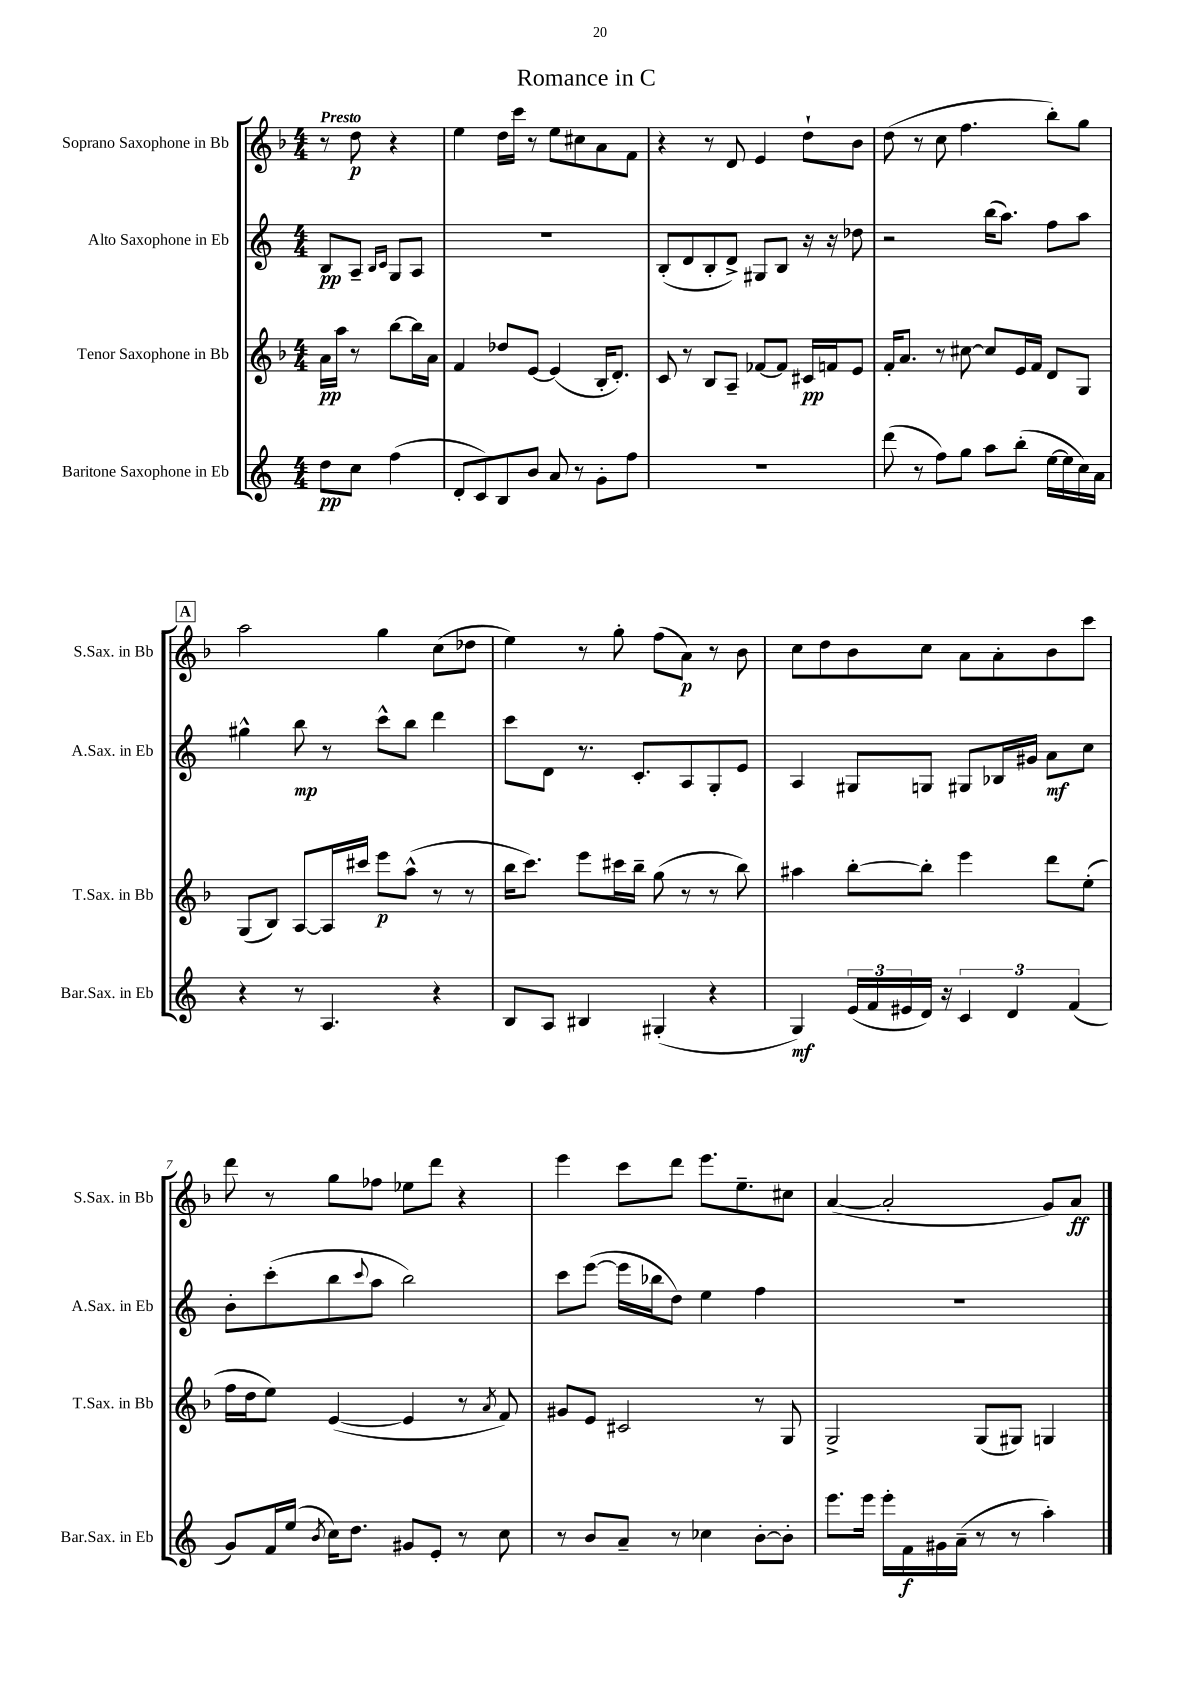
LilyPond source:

\header { title = "Romance in C" }
<<
\new StaffGroup <<
\new Staff = "s0" \with { instrumentName = "Soprano Saxophone in Bb" shortInstrumentName = "S.Sax. in Bb" } {
    \clef treble \key f \major \numericTimeSignature \time 4/4 \partial 2 \tempo "Presto"
    r8 d''8\p r4 |
    e''4 d''16 c'''16 r8 e''8 cis''8 a'8 f'8 |
    r4 r8 d'8 e'4 d''8-! bes'8 |
    d''8( r8 c''8 f''4. bes''8-.) g''8 |
    \mark \markup { \box "A" } a''2 g''4 c''8( des''8 |
    e''4) r8 g''8-. f''8( a'8\p) r8 bes'8 |
    c''8 d''8 bes'8 c''8 a'8 a'8-. bes'8 c'''8 |
    d'''8 r8 g''8 fes''8 ees''8 d'''8 r4 |
    e'''4 c'''8 d'''8 e'''8. e''8.-- cis''8 |
    a'4~( a'2-. g'8) a'8\ff \bar "|." |
}
\new Staff = "s1" \with { instrumentName = "Alto Saxophone in Eb" shortInstrumentName = "A.Sax. in Eb" } {
    \clef treble \key c \major \numericTimeSignature \time 4/4 \partial 2
    b8\pp a8-- \grace { b16 c'16 } g8 a8 |
    r1 |
    b8-.( d'8 b8-. d'8->) gis8 b8 r16 r16 des''8 |
    r2 b''16( a''8.) f''8 a''8 |
    \mark \markup { \box "A" } gis''4-^ b''8\mp r8 c'''8-^ b''8 d'''4 |
    c'''8 d'8 r8. c'8.-. a8 g8-. e'8 |
    a4 gis8 g8 gis8 bes16 gis'16 a'8\mf c''8 |
    b'8-. c'''8-.( b''8 \appoggiatura { c'''8 } a''8 b''2) |
    c'''8 e'''8~( e'''16 bes''16 d''8) e''4 f''4 |
    R1 \bar "|." |
}
\new Staff = "s2" \with { instrumentName = "Tenor Saxophone in Bb" shortInstrumentName = "T.Sax. in Bb" } {
    \clef treble \key f \major \numericTimeSignature \time 4/4 \partial 2
    a'16\pp a''16 r8 bes''8~ bes''16 a'16 |
    f'4 des''8 e'8~ e'4( bes16-. d'8.-.) |
    c'8 r8 bes8 a8-- fes'8~ fes'8 cis'16\pp f'16 e'8 |
    f'16-. a'8. r8 cis''8~ cis''8 e'16 f'16 d'8 g8 |
    \mark \markup { \box "A" } g8( bes8) a8~ a16 cis'''16 e'''8\p a''8-^( r8 r8 |
    bes''16 c'''8.) e'''8 cis'''16 bes''16-- g''8( r8 r8 bes''8) |
    ais''4 bes''8~-. bes''8-. e'''4 d'''8 e''8-.( |
    f''16 d''16 e''8) e'4~( e'4 r8 \acciaccatura { a'8 } f'8) |
    gis'8 e'8 cis'2 r8 g8 |
    g2-> g8( gis8) g4 \bar "|." |
}
\new Staff = "s3" \with { instrumentName = "Baritone Saxophone in Eb" shortInstrumentName = "Bar.Sax. in Eb" } {
    \clef treble \key c \major \numericTimeSignature \time 4/4 \partial 2
    d''8\pp c''8 f''4( |
    d'8-. c'8) b8 b'8 a'8 r8 g'8-. f''8 |
    R1 |
    d'''8( r8 f''8) g''8 a''8 b''8-.( e''16~ e''16 c''16) a'16 |
    \mark \markup { \box "A" } r4 r8 a4. r4 |
    b8 a8 bis4 gis4-.( r4 |
    g4\mf) \tuplet 3/2 { e'16( f'16 eis'16 } d'16) r16 \tuplet 3/2 { c'4 d'4 f'4( } |
    g'8) f'16 e''16( \acciaccatura { b'8 } c''16) d''8. gis'8 e'8-. r8 c''8 |
    r8 b'8 a'8-- r8 ces''4 b'8~-. b'8-. |
    e'''8. e'''16 e'''16-. f'16\f gis'16 a'16--( r8 r8 a''4-.) \bar "|." |
}
>>
>>
